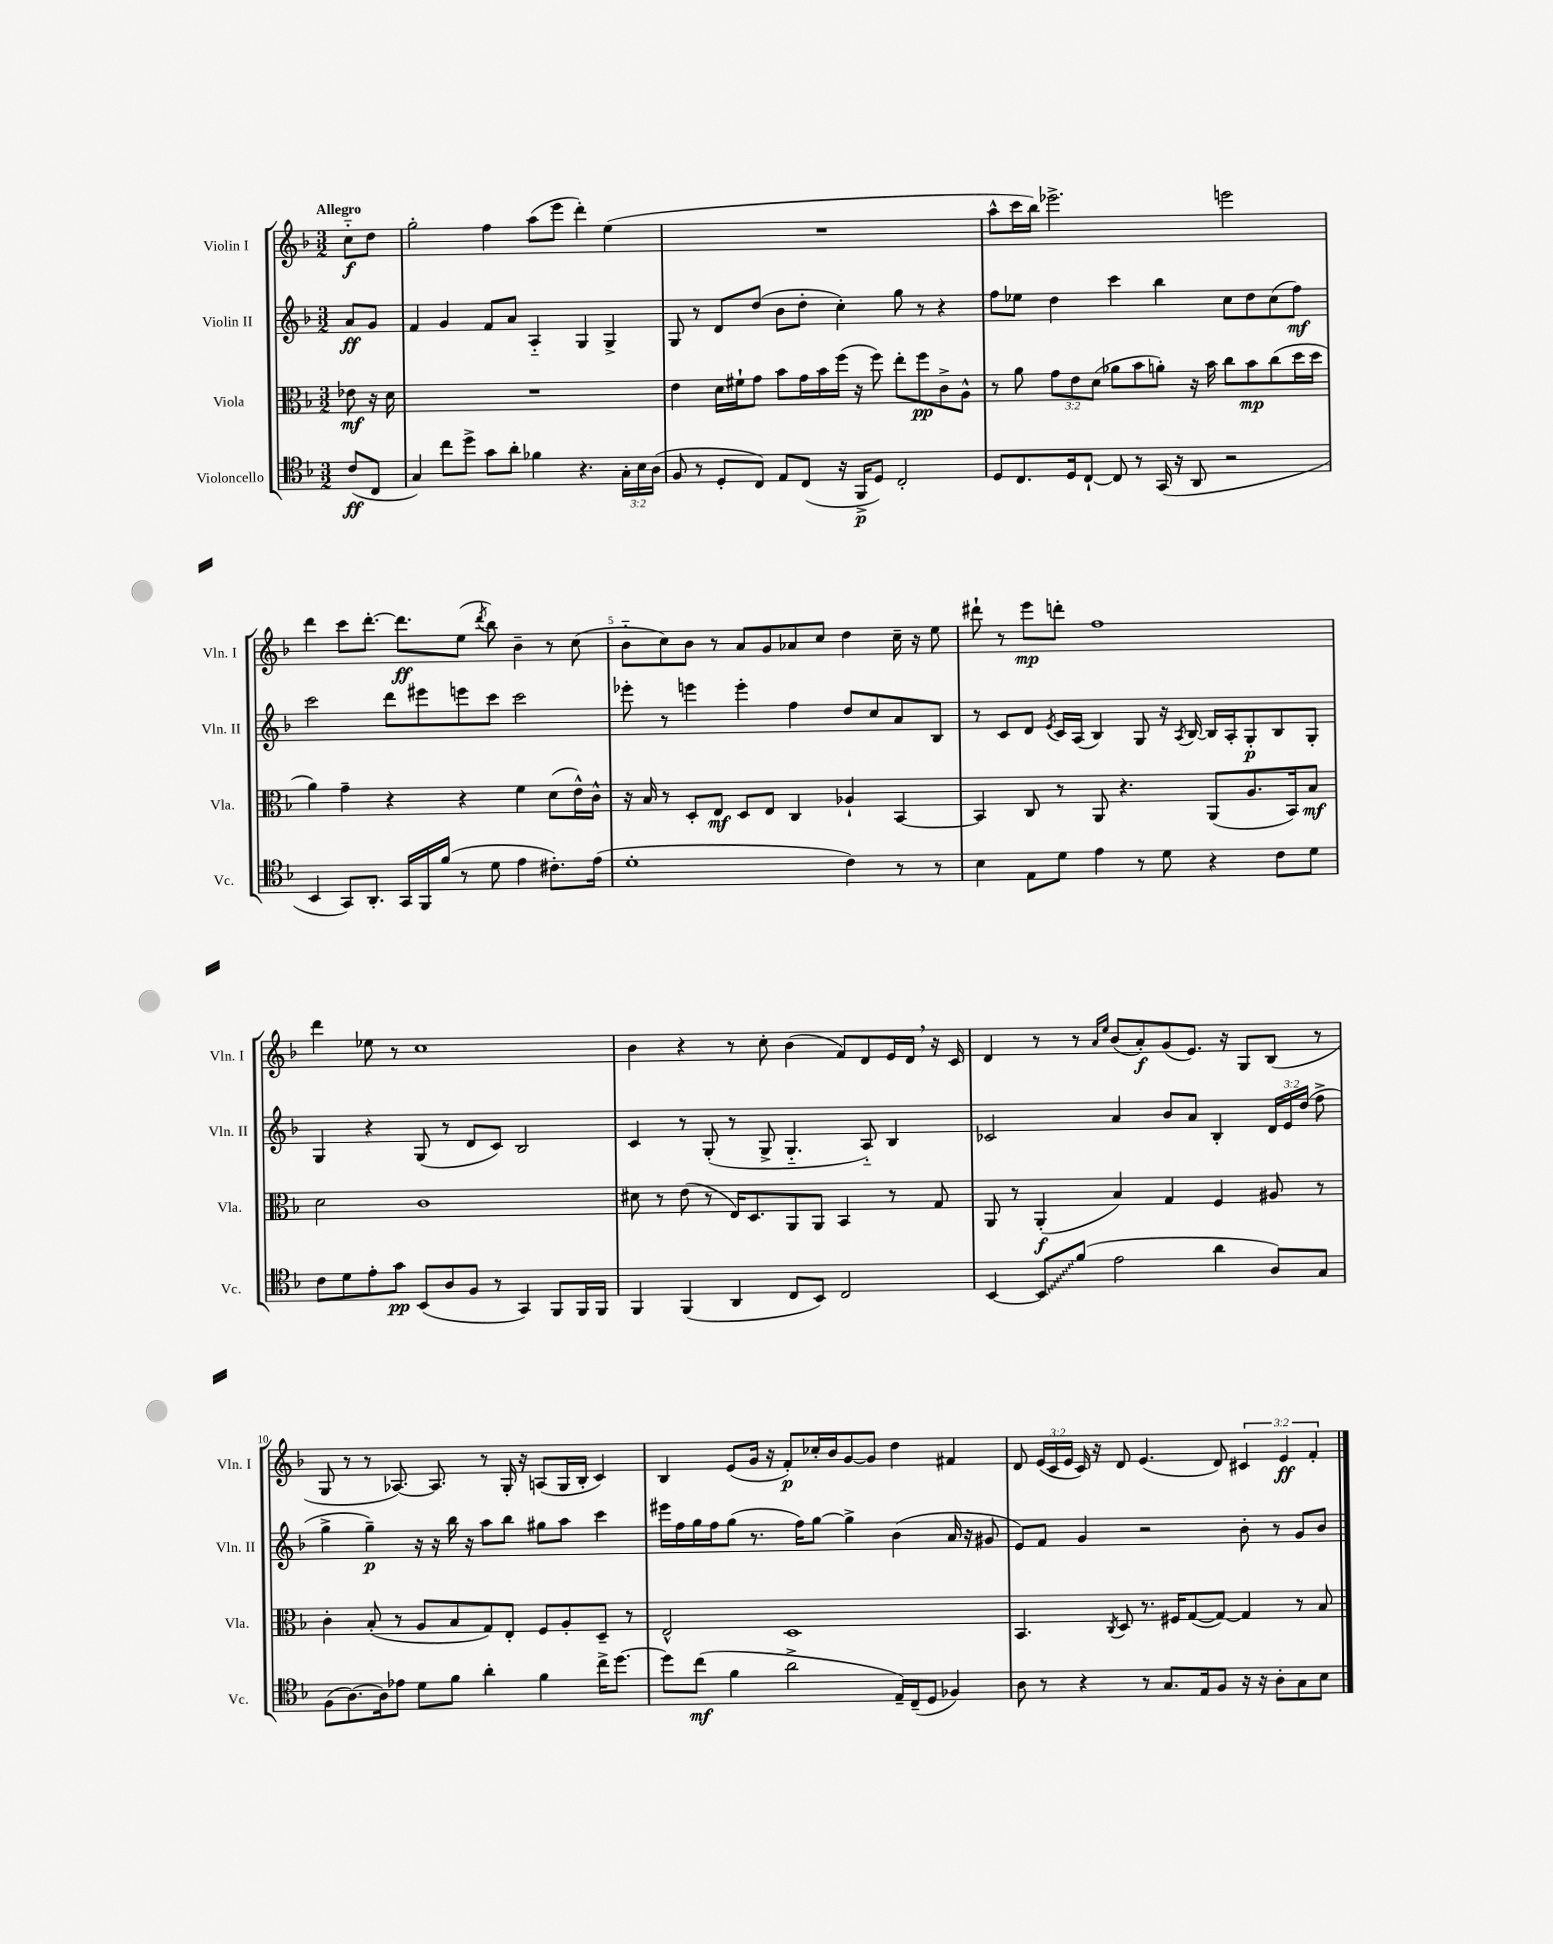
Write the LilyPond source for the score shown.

<<
\new StaffGroup <<
\new Staff = "s0" \with { instrumentName = "Violin I" shortInstrumentName = "Vln. I" } {
    \clef treble \key f \major \numericTimeSignature \time 3/2 \override Staff.TupletNumber.text = #tuplet-number::calc-fraction-text \partial 4 \tempo "Allegro"
    \autoBeamOff c''8[-_\f d''8] |
    g''2-. f''4 a''8[( e'''8] d'''4-.) e''4( |
    R1. |
    a''8[-^ c'''16 bes''16]) ees'''2.-> e'''2 |
    d'''4 c'''8[ d'''8.]~-. d'''8.[\ff e''8]( \acciaccatura { d'''8 } bes''8) bes'4-- r8 c''8( |
    bes'8[-_ c''8) bes'8] r8 a'8[ g'8 aes'8 c''8] d''4 c''16-- r16 e''8 |
    dis'''8-! r8 e'''8[\mp d'''8]-. f''1 |
    d'''4 ees''8 r8 c''1 |
    bes'4 r4 r8 c''8-. bes'4( f'8[) d'8 e'16 d'16] \breathe r16 c'16 |
    d'4 r8 r8 \grace { a'16[ e''16] } bes'8[( a'8-.\f) g'8( e'8.]) r16 g8[ bes8]( r8 |
    g8 r8 r8 aes8.~) aes8. r8 g16-. r16 a8[( g16 bes16]-. c'4) |
    bes4 e'8[( g'16] r16 f'8[-.\p) ces''16-. bes'16 g'8~ g'8] d''4 fis'4 |
    d'8 \tuplet 3/2 { e'16[( c'16 e'16] } c'16) r16 d'8 e'4.( d'8) \tuplet 3/2 { cis'4 e'4\ff f'4-. } \bar "|." |
}
\new Staff = "s1" \with { instrumentName = "Violin II" shortInstrumentName = "Vln. II" } {
    \clef treble \key f \major \numericTimeSignature \time 3/2 \override Staff.TupletNumber.text = #tuplet-number::calc-fraction-text \partial 4
    \autoBeamOff a'8[\ff g'8] |
    f'4 g'4 f'8[ a'8] a4-_ g4 g4-> |
    g8 r8 d'8[ d''8]( bes'8[ d''8]-. c''4-.) g''8 r8 r4 |
    f''8[ ees''8] d''4 c'''4 bes''4 c''8[ d''8 c''8( f''8]\mf) |
    c'''2 d'''8[ eis'''8 e'''8 c'''8] c'''2 |
    ees'''8-. r8 e'''4 e'''4-. f''4 d''8[ c''8 a'8 bes8] |
    r8 c'8[ d'8] \acciaccatura { e'8 } c'16[ a16]( bes4) g8 r16 \acciaccatura { a8 } bes16~ bes16[ a16-. g8-.\p bes8 g8]-. |
    g4 r4 g8( r8 d'8[ c'8]) bes2 |
    c'4 r8 g8-.( r8 g8-> g4.-_ a8-_) bes4 |
    ces'2 a'4 bes'8[ a'8] bes4-. \tuplet 3/2 { d'16[ e'16 d''16]( } f''8-> |
    g''4-> g''4--\p) r16 r16 bes''16 r16 a''8[ bes''8] gis''8[ a''8] c'''4 |
    eis'''16[ f''16 g''16 f''16 g''8]( r8. f''16[) g''8]~ g''4-> bes'4( a'16 r16 gis'8 |
    e'8[) f'8] g'4 r2 bes'8-. r8 g'8[ bes'8] \bar "|." |
}
\new Staff = "s2" \with { instrumentName = "Viola" shortInstrumentName = "Vla." } {
    \clef alto \key f \major \numericTimeSignature \time 3/2 \override Staff.TupletNumber.text = #tuplet-number::calc-fraction-text \partial 4
    \autoBeamOff ees'8\mf r16 d'16 |
    R1. |
    e'4 d'16[ fis'16-! g'8] bes'8[ g'16 bes'16 f''16]( r16 f''8) e''8[-. f''8\pp c'8-> a8]-^ |
    r8 a'8 \tuplet 3/2 { g'8[ e'8 d'8]( } aes'8[ bes'8 a'8]-.) r16 bes'16 c''8[ bes'8\mp c''8( d''16 d''16] |
    a'4) g'4-- r4 r4 f'4 d'8[( e'16-^) c'16]-^ |
    r16 bes16 r8 d8[-. e8]\mf d8[ e8] c4 aes4-! bes,4~ |
    bes,4 c8 r8 a,8 r4. a,8[( a8. bes,16) bes8]\mf |
    d'2 c'1 |
    dis'8 r8 e'8( r8 e16[) d8. a,8 a,8] bes,4 r8 g8 |
    a,8 r8 a,4-.\f( bes4) g4 f4 ais8 r8 |
    c'4-. bes8-.( r8 a8[ bes8 g8) e8]-. f8[ a8-. d8]-- r8 |
    e2-^ d1 |
    bes,4. \acciaccatura { c8 } d8 r8. fis16[ g8~( g8]~) g4 r8 bes8 \bar "|." |
}
\new Staff = "s3" \with { instrumentName = "Violoncello" shortInstrumentName = "Vc." } {
    \clef tenor \key f \major \numericTimeSignature \time 3/2 \override Staff.TupletNumber.text = #tuplet-number::calc-fraction-text \partial 4
    \autoBeamOff c'8[\ff( c8] |
    g4) c''8[ d''8]-> g'8[ a'8]-. fes'4 r4. \tuplet 3/2 { g16[-. bes16 a16]( } |
    f8 r8 d8[-. c8]) e8[ c8]( r16 f,16[->\p d8]) c2-. |
    d8[ c8. d16 c8]~-! c8 r8 g,16( r16 a,8 r2 |
    bes,4 g,8[) a,8.]-. g,16[ f,16 f'16]( r8 d'8 e'4 cis'8.[-.) e'16]( |
    d'1-. c'4) r8 r8 |
    bes4 e8[ d'8] e'4 r8 d'8 r4 c'8[ d'8] |
    c'8[ d'8 e'8-. g'8]\pp bes,8[( a8 f8] r8 g,4) f,8[ f,16 f,16] |
    f,4 f,4( a,4 c8[ bes,8]) c2 |
    bes,4~ \once \override Glissando.style = #'zigzag bes,8[\glissando f'8]( e'2 a'4 a8[) g8] |
    f8[( a8.~) a16 ees'8] d'8[ f'8] a'4-. f'4 c''16[-> d''8.]~ |
    d''8[ c''8]\mf( f'4 a'2-> e16[--) c16--( d8] fes4) |
    a8 r8 r4 r8 g8.[ e16 f8] r16 r16 a8[-. g8 bes8] \bar "|." |
}
>>
>>
\layout { \context { \Score \override BarNumber.break-visibility = ##(#f #t #t) barNumberVisibility = #(every-nth-bar-number-visible 5) } }
